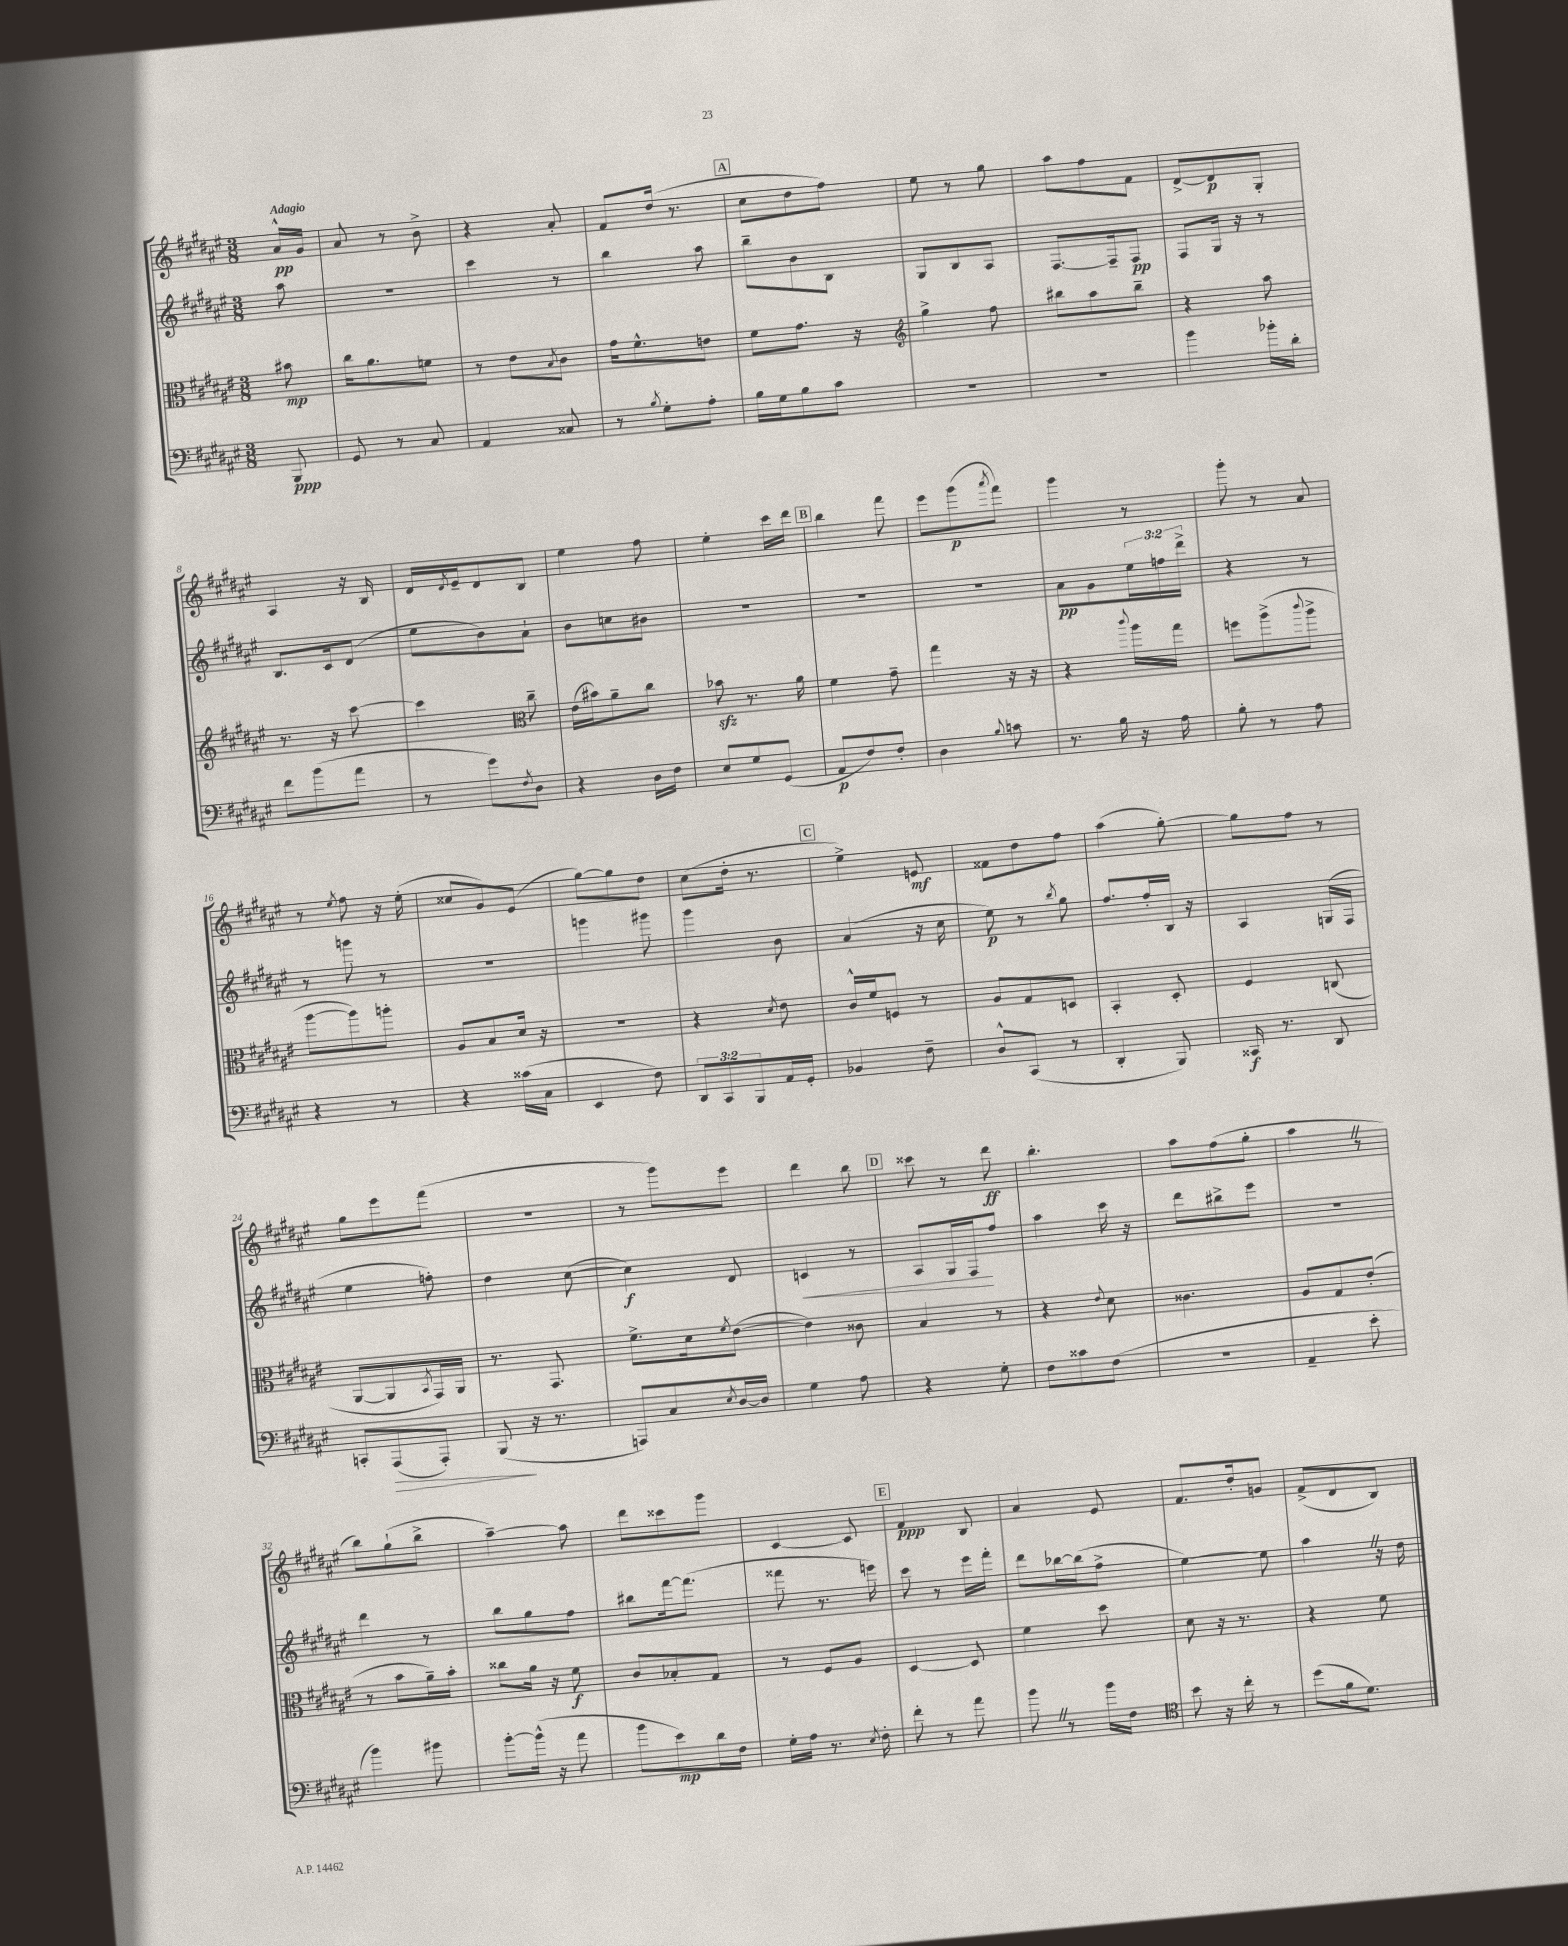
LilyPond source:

<<
\new StaffGroup <<
\new Staff = "s0" {
    \clef treble \key fis \major \numericTimeSignature \time 3/8 \partial 8 \tempo "Adagio"
    ais'16-^\pp gis'16 |
    ais'8 r8 b'8-> |
    r4 ais'8-. |
    fis'8 dis''16( r8. |
    \mark \markup { \box "A" } cis''8 dis''8 fis''8) |
    eis''8 r8 gis''8 |
    ais''8 fis''8 fis'8 |
    dis'8~-> dis'8\p gis8-. |
    ais4 r16 b16 |
    dis'16 \acciaccatura { dis'8 } eis'16-- dis'8 b8 |
    eis''4 fis''8 |
    eis''4-. cis'''16 dis'''16 |
    \mark \markup { \box "B" } b''4 fis'''8 |
    eis'''8 gis'''8\p( \acciaccatura { ais'''8 } fis'''8) |
    gis'''4 r8 |
    gis'''8-. r8 ais'8 |
    r8 \acciaccatura { eis''8 } fis''8 r16 eis''16-.( |
    cisis''8 gis'8) eis'8( |
    gis''8~) gis''8 dis''8 |
    cis''8( dis''16-. r8. |
    \mark \markup { \box "C" } eis''4->) e'8\mf |
    fisis'8 dis''8 fis''8 |
    ais''4( gis''8~-.) |
    gis''8 fis''8 r8 |
    gis''8 eis'''8 fis'''8( |
    R4. |
    r8 gis'''8) eis'''8 |
    dis'''4 b''8 |
    \mark \markup { \box "D" } cisis'''8 r8 dis'''8\ff |
    b''4.-. |
    ais''8 fis''8( gis''8-. |
    ais''4 \once \override BreathingSign.text = \markup { \musicglyph "scripts.caesura.straight" } \breathe r8 |
    b''8) gis''8-!( b''8-> |
    ais''4~--) ais''8 |
    dis'''8 cisis'''8 gis'''8 |
    cis'4~ cis'8 |
    \mark \markup { \box "E" } fis'4\ppp b8 |
    ais'4 eis'8 |
    fis'8. dis''16-. g'8 |
    fis'8->( dis'8 b8) \bar "|." |
}
\new Staff = "s1" {
    \clef treble \key fis \major \numericTimeSignature \time 3/8 \override Staff.TupletNumber.text = #tuplet-number::calc-fraction-text \partial 8
    ais''8 |
    r4. |
    cis'''4 r8 |
    b''4 ais''8 |
    \mark \markup { \box "A" } b''8-- b'8 b8 |
    gis8 b8 ais8 |
    fis8.~ fis16-- fis8\pp |
    fis8 gis16 r16 r8 |
    b8. cis'16 dis'8( |
    eis''8 b'8) ais'8-! |
    b'8 c''8 bis'8 |
    R4. |
    \mark \markup { \box "B" } R4. |
    R4. |
    ais'8\pp gis'8 \tuplet 3/2 { eis''16 f''16 dis'''16-> } |
    r4 r8 |
    r8 g'''8 r8 |
    R4. |
    g'''4 gis'''8 |
    gis'''4 b'8 |
    \mark \markup { \box "C" } ais'4( r16 cis''16 |
    eis''8\p) r8 \acciaccatura { b''8 } gis''8 |
    fis''8. fis''16-. b16 r16 |
    ais4 g16( fis16 |
    eis''4 f''8-.) |
    dis''4 cis''8~( |
    cis''4\f) dis'8 |
    c'4\< r8 |
    \mark \markup { \box "D" } ais8 gis16 fis16\! fis''8 |
    ais''4 cis'''16 r16 |
    dis'''8 bis''8-> eis'''8 |
    R4. |
    dis'''4 r8 |
    b''8 gis''8 fis''8 |
    bis''8 fis'''16~ fis'''8.( |
    fisis'''8 r8. e'''16) |
    \mark \markup { \box "E" } cis'''8 r8 eis'''16 fis'''16-. |
    dis'''8 bes''16~ bes''16( fis''8-> |
    eis''4~) eis''8 |
    ais''4 \once \override BreathingSign.text = \markup { \musicglyph "scripts.caesura.straight" } \breathe r16 dis''16 \bar "|." |
}
\new Staff = "s2" {
    \clef alto \key fis \major \numericTimeSignature \time 3/8 \partial 8
    bis'8\mp |
    cis''16 ais'8. f'8 |
    r8 eis'8 \acciaccatura { b8 } cis'8 |
    gis'16 fis'8.-^ e'8 |
    \mark \markup { \box "A" } fis'8 gis'8. r16 |
    \clef treble gis''4-> fis''8 |
    bis''8 ais''8 bis''8-- |
    r4 ais''8 |
    r8. r16 cis'''8~ |
    cis'''4 \clef alto cis''8-- |
    eis'16( bis'16) ais'8-- cis''8 |
    bes'8\sfz r8. ais'16 |
    \mark \markup { \box "B" } fis'4 gis'8-- |
    gis''4 r16 r16 |
    r4 \appoggiatura { cis'''8 } ais''16 gis''16 |
    f''8 ais''8->( \appoggiatura { cis'''8 } ais''8-> |
    ais''8~ ais''8) a''8-. |
    ais8 b8 dis'16 r16 |
    R4. |
    r4 \acciaccatura { dis'8 } eis'8 |
    \mark \markup { \box "C" } cis'16-^ fis'16 f8 r8 |
    ais8 gis8 d8 |
    b,4-. dis8-. |
    fis4 c8( |
    ais,8~ ais,8 \acciaccatura { b,8 } gis,16) ais,16 |
    r8. gis,8. |
    fis'8.-> dis'16 \acciaccatura { fis'8 } eis'8~( |
    eis'4) cisis'8 |
    \mark \markup { \box "D" } b4 r8 |
    r4 \appoggiatura { eis'8 } dis'8 |
    cisis'4. |
    ais8 gis8 eis'8-.( |
    r8 b'8 ais'16--) b'16-. |
    cisis''8 ais'16 r16 fis'8\f |
    cis'8 bes8-. gis8 |
    r8 fis8 ais8 |
    \mark \markup { \box "E" } dis4~ dis8 |
    fis'4 dis''8 |
    dis'8 r16 r8. |
    r4 fis'8 \bar "|." |
}
\new Staff = "s3" {
    \clef bass \key fis \major \numericTimeSignature \time 3/8 \override Staff.TupletNumber.text = #tuplet-number::calc-fraction-text \partial 8
    b,,8\ppp |
    gis,8 r8 cis8 |
    ais,4 cisis8 |
    r8 \acciaccatura { b8 } gis8-. ais8-. |
    \mark \markup { \box "A" } b16 gis16 b8 cis'8 |
    R4. |
    R4. |
    b'4 bes'16-. dis'16-. |
    fis'8 b'8( ais'8 |
    r8 gis'8) \acciaccatura { fis8 } dis8 |
    r4 dis16 fis16 |
    eis8 gis8 gis,8( |
    \mark \markup { \box "B" } ais,8\p fis8) fis8-. |
    dis4 \appoggiatura { b8 } c'8 |
    r8. b16 r16 ais16 |
    b8-. r8 ais8 |
    r4 r8 |
    r4 cisis'16( cis16 |
    eis,4 fis8) |
    \tuplet 3/2 { dis,8 cis,8 b,,8 } ais,16 gis,16-. |
    \mark \markup { \box "C" } bes,4 fis8-- |
    dis8-^ cis,8( r8 |
    dis,4-. b,,8) |
    cisis,16\f r8. dis,8 |
    c,8-. ais,,8\>( ais,,8-.) |
    b,,8\!( r16 r8. |
    a,,8) cis8 \acciaccatura { eis8 } dis16~ dis16 |
    gis4 ais8 |
    \mark \markup { \box "D" } r4 gis8-. |
    fis8 cisis'8 fis8( |
    R4. |
    ais,4-- eis'8-. |
    b'4) bis'8 |
    b'8~-. b'16-^( r16 ais'8 |
    b'8 eis'8\mp) dis'16 fis16 |
    gis16-. ais16 r8. \acciaccatura { eis8 } fis16-. |
    \mark \markup { \box "E" } fis'8-. r8 ais'8 |
    b'8 \once \override BreathingSign.text = \markup { \musicglyph "scripts.caesura.straight" } \breathe r8 b'16 fis16 |
    \clef tenor b'8 r16 cis''16-. r8 |
    dis''8( fis'16 dis'8.) \bar "|." |
}
>>
>>
